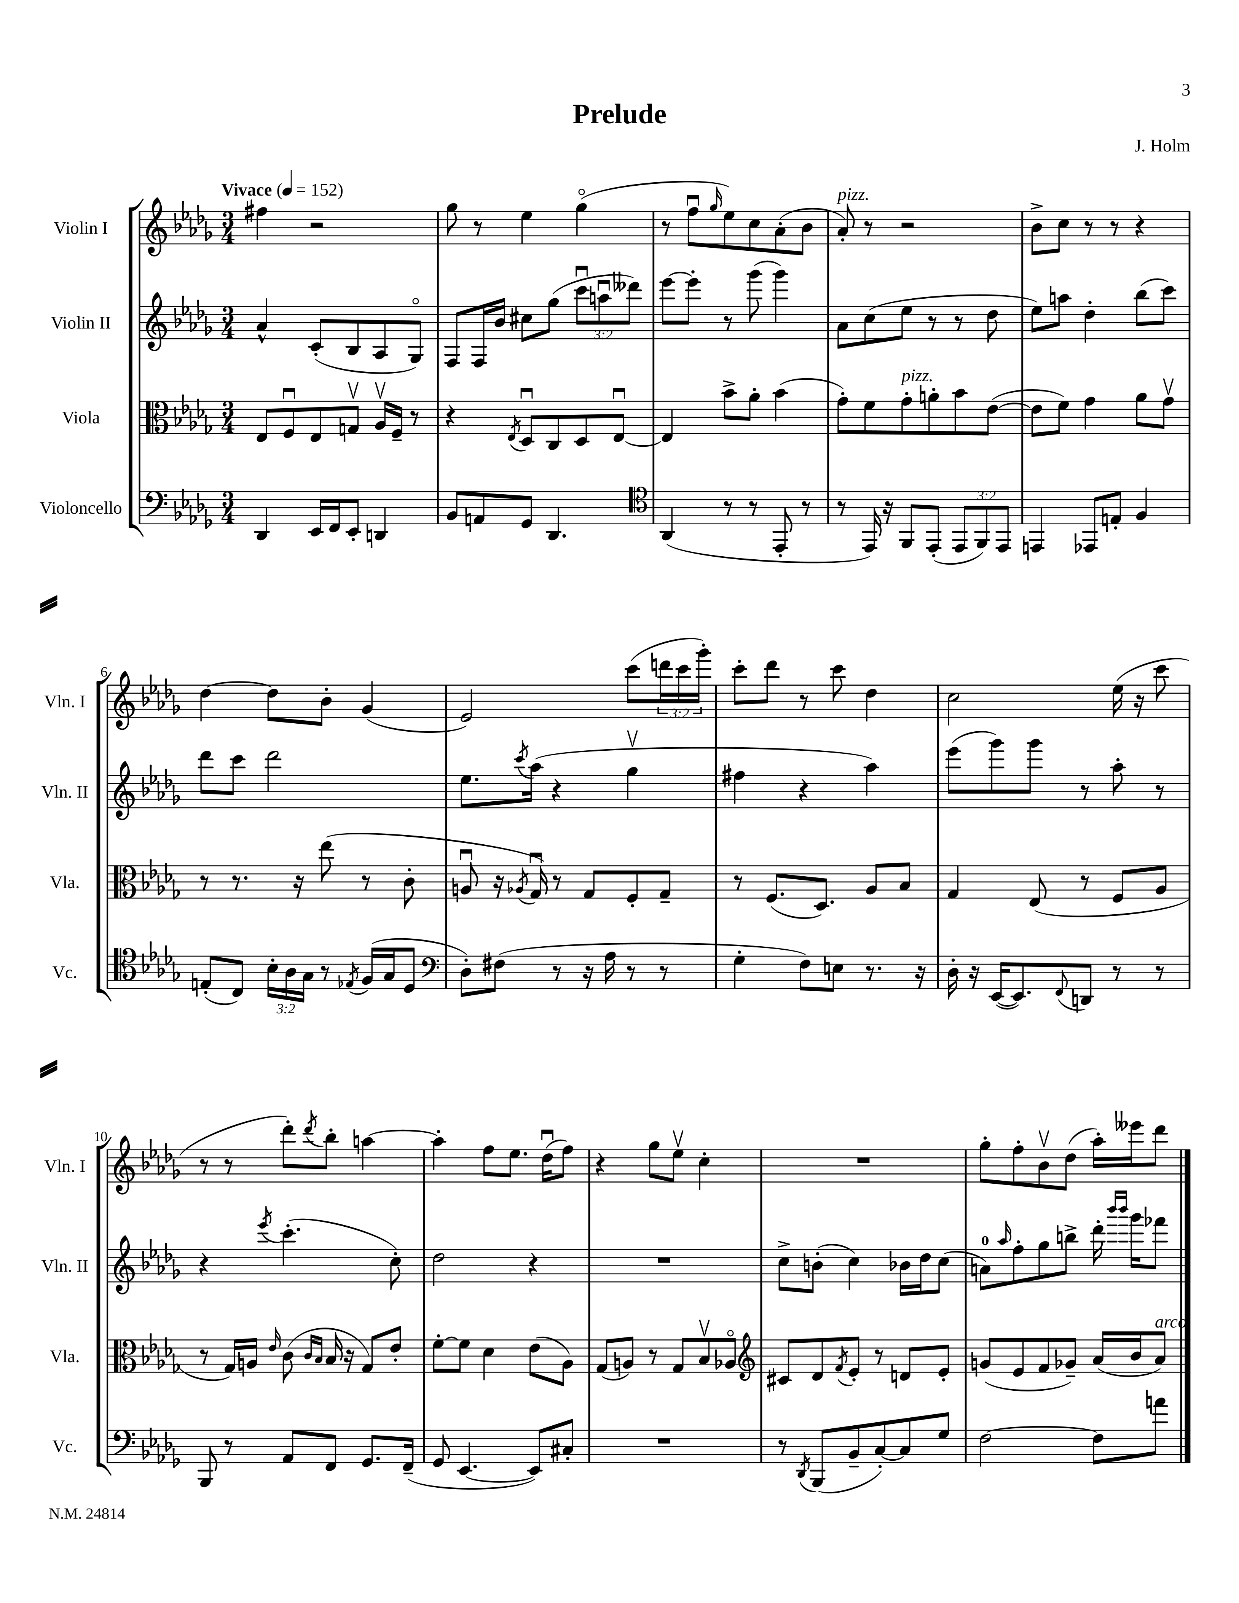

**kern	**kern	**kern	**kern
*part4	*part3	*part2	*part1
*staff4	*staff3	*staff2	*staff1
*I"Violoncello	*I"Viola	*I"Violin II	*I"Violin I
*I'Vc.	*I'Vla.	*I'Vln. II	*I'Vln. I
*clefF4	*clefC3	*clefG2	*clefG2
*k[b-e-a-d-g-]	*k[b-e-a-d-g-]	*k[b-e-a-d-g-]	*k[b-e-a-d-g-]
*M3/4	*M3/4	*M3/4	*M3/4
*MM152	*MM152	*MM152	*MM152
=1	=1	=1	=1
!	!	!	!LO:TX:a:B:t=Vivace
4DD-/	8E-/L	4a-^^/	4ff#X\
.	8Fu/	.	.
16EE-/LL	8E-/	(8c'/L	2r
16FF/J	.	.	.
8EE-'/J	8Gnv/J	8B-/	.
4DDn/	16A-v/LL	8A-/	.
.	16F~/JJ	.	.
.	8r	8G-/J)	.
=2	=2	=2	=2
8BB-/L	4r	8F/L	8gg-\
8AAn/	.	16F/L	8r
.	.	16b-/JJ	.
.	8qE-/	.	.
8GG-/J	8D-u/L	8cc#X\L	4ee-\
4.DD-/	8C/	(8gg-\J	.
.	8D-/	12cccu\L	(4gg-\
.	.	12aanu\	.
.	[8E-u/J	.	.
.	.	12ddd--X\J)	.
=3	=3	=3	=3
*clefC4	*	*	*
(4AA-/	4E-/]	[8eee-\L	8r
.	.	8eee-'\J]	8ffu\L
.	.	.	16qqgg-/
8r	8b-^\L	8r	8ee-\)
8r	8a-'\J	(8ggg-\	8cc\
8EE-'/	(4b-\	4ggg-\)	(8a-'\
8r	.	.	8b-\J
=4	=4	=4	=4
!	!	!	!LO:TX:a:i:t=pizz.
8r	8g-'\L)	8a-\L	8a-'/)
16EE-/)	8f\	(8cc\	8r
16r	.	.	.
!	!LO:TX:a:i:t=pizz.	!	!
8FF/L	8g-'\	8ee-\J	2r
(8EE-'/J	8an'\	8r	.
12EE-/L	8b-\	8r	.
12FF/)	.	.	.
.	([8e-\J	8dd-\	.
12EE-/J	.	.	.
=5	=5	=5	=5
4EEn/	8e-\L]	8ee-\L)	8b-^\L
.	8f\J)	8aan\J	8cc\J
8EE-X/L	4g-\	4dd-'\	8r
8En'/J	.	.	8r
4F/	8a-\L	(8bb-\L	4r
.	8g-v\J	8ccc\J)	.
!!LO:LB:g=z
=6	=6	=6	=6
(8En'/L	8r	8ddd-\L	[4dd-\
8C/J)	8.r	8ccc\J	.
24B-'\LL	.	2ddd-\	8dd-\L]
24A-\	.	.	.
.	16r	.	.
24G-\JJ	.	.	.
8r	(8ee-\	.	8b-'\J
8qE-X/	.	.	.
(16F/LL	8r	.	(4g-/
16G-/J	.	.	.
8D-/J	8c'\	.	.
=7	=7	=7	=7
*clefF4	*	*	*
8D-'\L)	8Anu/	8.ee-\L	2e-/)
(8F#X\J	16r	.	.
.	8qA-X/	8qccc/	.
.	16G-u/)	(16aa-\Jk	.
8r	8r	4r	.
16r	8G-/L	.	.
16A-\	.	.	.
8r	8F'/	4gg-v\	(8ccc\L
8r	8G-~/J	.	24dddn\L
.	.	.	24ccc\
.	.	.	24ggg-'\JJ)
=8	=8	=8	=8
4G-'\	8r	4ff#X\	8ccc'\L
.	(8.F/L	.	8ddd-\J
8F\L)	.	4r	8r
.	8.D-/J)	.	.
8En\J	.	.	8ccc\
8.r	8A-/L	4aa-\)	4dd-\
.	8B-/J	.	.
16r	.	.	.
=9	=9	=9	=9
16D-'\	4G-/	(8eee-\L	2cc\
16r	.	.	.
([16EE-/KL	.	8ggg-\)	.
8.EE-/])	.	.	.
.	(8E-/	8ggg-\J	.
8qqFF/	.	.	.
8DDn/J	8r	8r	.
8r	8F/L	8aa-'\	(16ee-\
.	.	.	16r
8r	8A-/J	8r	8ccc\
!!LO:LB:g=z
=10	=10	=10	=10
8BBB-/	8r	4r	8r
8r	16G-/LL)	.	8r
.	16An/JJ	.	.
.	16qqe-/	8qeee-/	.
8AA-/L	(8c\	(4.ccc'\	8ddd-'\L)
.	16qqc/LL	.	.
.	16qqB-/JJ	.	8qddd-/
8FF/J	16B-/	.	8bb-'\J
.	16r	.	.
8.GG-/L	8G-/L)	.	[4aan\
.	8e-'/J	8cc'\)	.
(16FF~/Jk	.	.	.
=11	=11	=11	=11
8GG-/	[8f'\L	2dd-\	4aa'\]
[4.EE-/	8f\J]	.	.
.	4d-\	.	8ff\L
.	.	.	8.ee-\J
8EE-/L])	(8e-\L	4r	.
.	.	.	(16dd-u\KL
8C#X'/J	8A-\J)	.	8ff\J)
=12	=12	=12	=12
2.r	(8G-/L	2.r	4r
.	8An/J)	.	.
.	8r	.	8gg-\L
.	8G-/L	.	8ee-v\J
.	8B-v/	.	4cc'\
.	8A-X/J	.	.
=13	=13	=13	=13
*	*clefG2	*	*
8r	8c#X/L	8cc^\L	2.r
8qDD-/	.	.	.
(8BBB-/L	8d-/	(8bn'\J	.
.	8qf/	.	.
8BB-~/	8e-'/J	4cc\)	.
[8C'/)	8r	.	.
8C/]	8dn/L	16b-X\LL	.
.	.	16dd-\J	.
8G-/J	8e-'/J	(8cc\J	.
=14	=14	=14	=14
[2F\	(8gn/L	8an\L)	8gg-'\L
.	.	16qqaa-/	.
.	8e-/	8ff'\	8ff'\
.	8f/	8gg-\	8b-v\
.	8g-X~/J)	8bbn^\J	(8dd-\J
8F\L]	(16a-/LL	16ddd-'\	16aa-'\LL)
.	.	16qqbbb-/LL	.
.	.	16qqbbb-/JJ	.
.	16b-/J	16ggg-\KL	16eee--X\J
!	!LO:TX:a:i:t=arco	!	!
8an\J	8a-/J)	8fff-X\J	8ddd-\J
==	==	==	==
*-	*-	*-	*-
